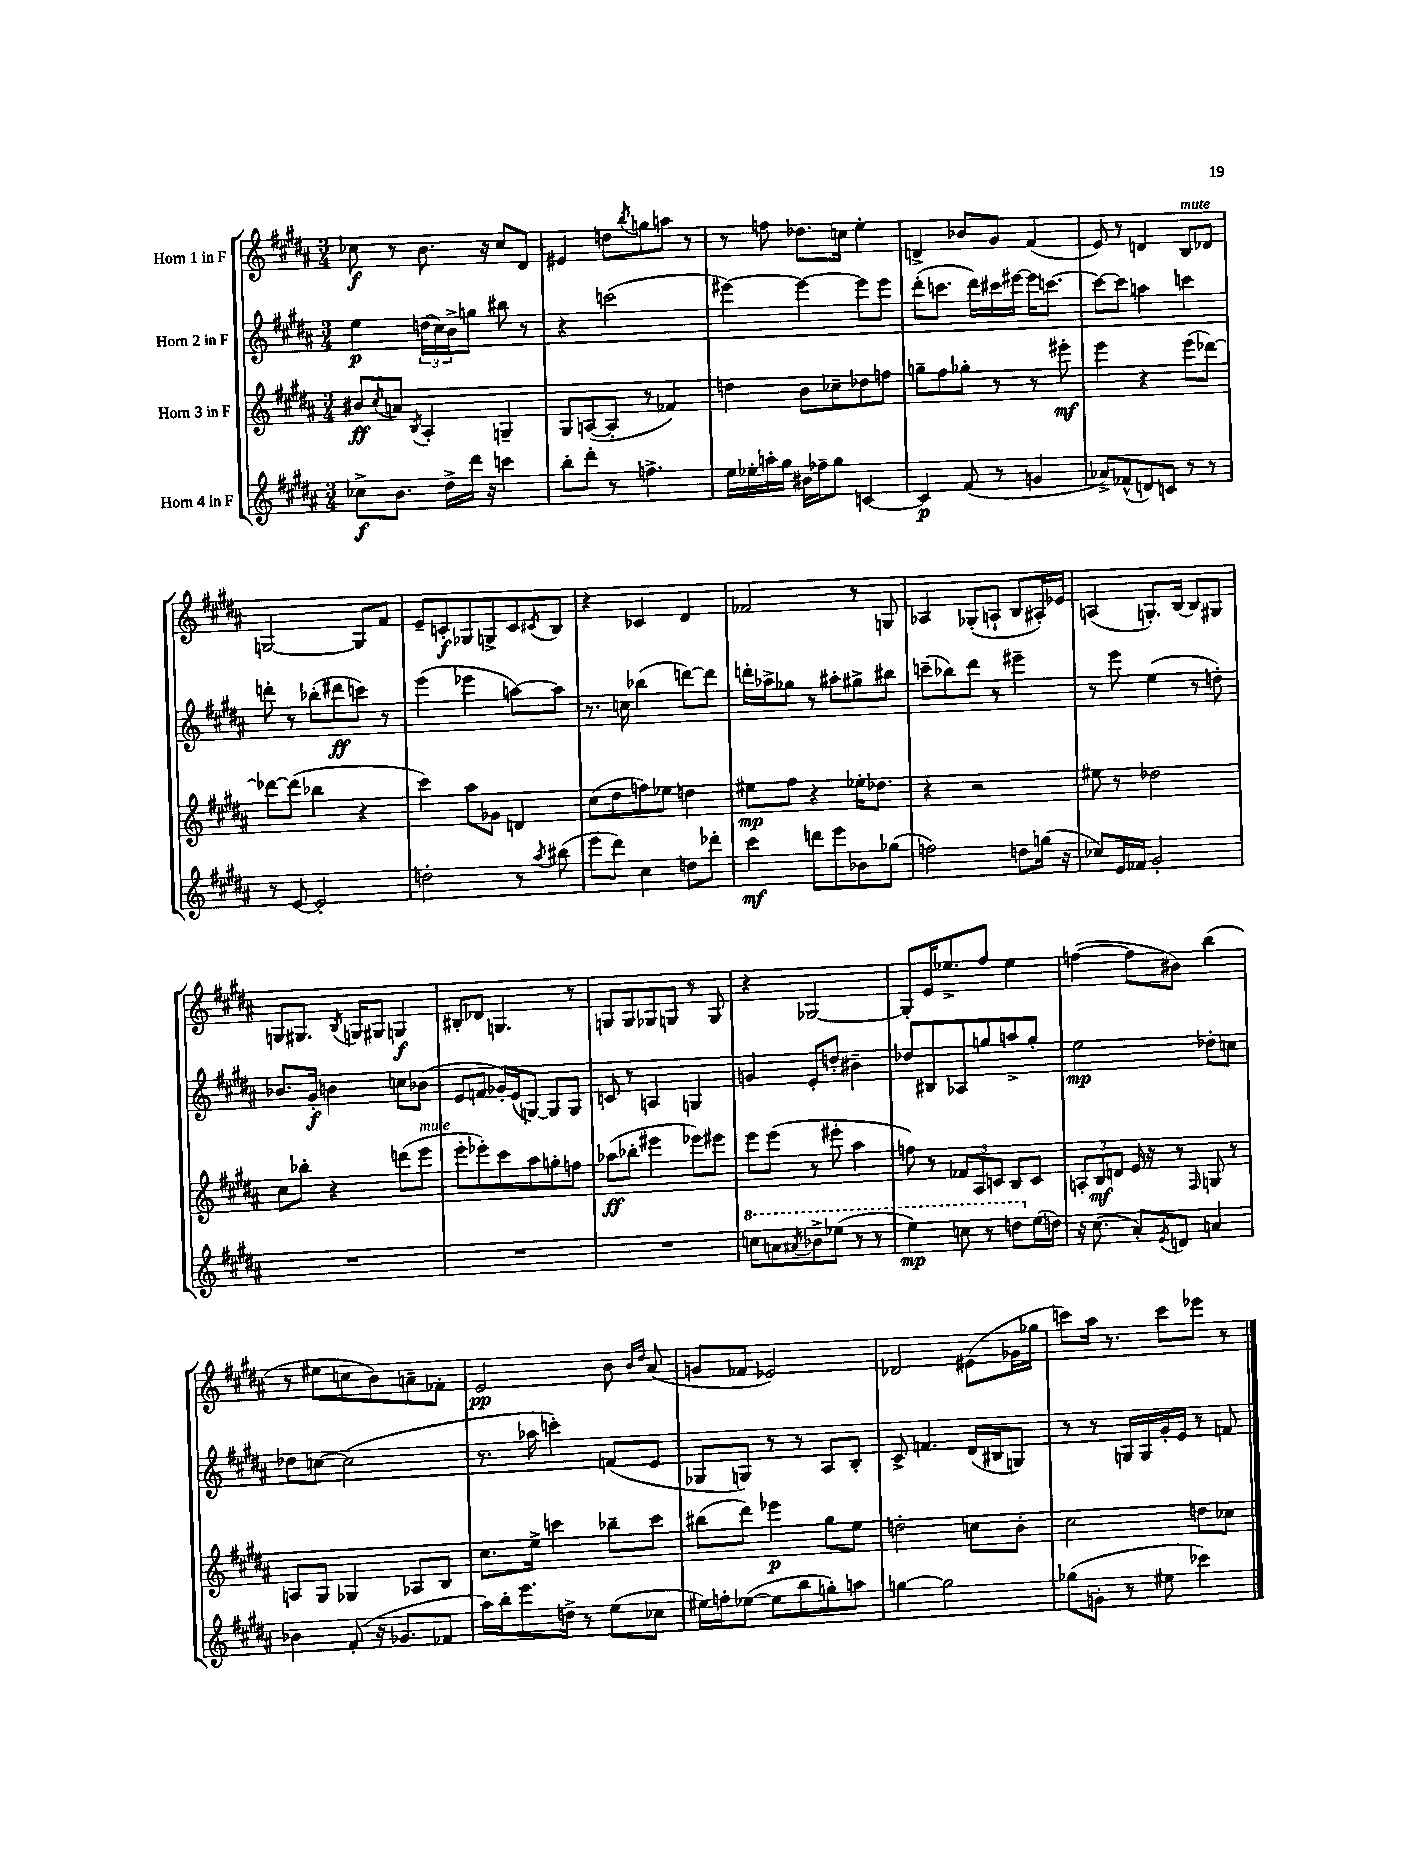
<<
\new StaffGroup <<
\new Staff = "s0" \with { instrumentName = "Horn 1 in F" } {
    \clef treble \key b \major \numericTimeSignature \time 3/4
    ces''8\f r8 b'8. r16 ces''8 dis'8 |
    eis'4 d''8 \acciaccatura { b''8 } g''8 a''8 r8 |
    r8 f''8 des''8. c''16 e''4-. |
    d'4-> bes'8 gis'8 fis'4( |
    e'8) r8 d'4 b8^\markup { \italic "mute" } des'8 |
    g2~ g8 fis'8 |
    e'8-- c'8-.\f ges8 g8-> c'8 \acciaccatura { cis'8 } b8 |
    r4 ces'4 dis'4 |
    fes'2 r8 g8 |
    aes4 ges8-.( a8-! b8 ais16-.) ees'16 |
    a4( g8.-.) b16~ b8 gis8 |
    g8 gis8. \acciaccatura { b8 } g16 gis8 g4\f |
    bis8-. des'8 g4. r8 |
    g8 g8 ges8 g8 r8 g8 |
    r4 ges2~ |
    ges8-. e'16 ees''8.-> fis''8 ees''4 |
    f''4~( f''8 bis'8) b''4( |
    r8 eis''8 c''8 b'8) a'8-- fes'8-. |
    e'2\pp b'8 \grace { b'16 dis''16 } ais'8( |
    g'8 fes'8 ees'2) |
    des'2 eis'8( ges'16 ges''16 |
    c'''8) ais''16 r8. c'''8 ees'''8 r8 \bar "|." |
}
\new Staff = "s1" \with { instrumentName = "Horn 2 in F" } {
    \clef treble \key b \major \numericTimeSignature \time 3/4
    e''4\p \tuplet 3/2 { d''16( cis''16) b'16-> } g''8 bis''8 r8 |
    r4 c'''2( |
    eis'''4~) eis'''4~ eis'''8 eis'''8 |
    dis'''8-.( c'''8. dis'''16) cis'''16 eis'''16~ eis'''16 c'''8.~ |
    c'''8~ c'''8 a''4 c'''4 |
    d'''8-. r8 bes''8-.( dis'''8\ff c'''8) r8 |
    e'''4( ees'''4 a''8~) a''8 |
    r8. c''16 bes''4( d'''8~) d'''8 |
    d'''16-. aes''16-> ges''8 r8 ais''8-. gis''8-> bis''8 |
    c'''8--( bes''8) dis'''8 r8 eis'''4-- |
    r8 e'''8 e''4( r8 d''8-.) |
    bes'8. gis'16-.\f b'4 c''8 bes'8( |
    e'8 f'8 ges'16-.) e'16( g8~) g8 g8 |
    c'8 r8 a4 g4 |
    g'4 e'8-. d''8-. bis'4-- |
    des''8 bis8 aes8 g''8 a''8-> g''8-. |
    e''2\mp des''8-. c''8 |
    des''8 c''8~ c''2( |
    r8. aes''16 c'''4-.) f'8( e'8 |
    ges8 g8) r8 r8 ais8 b8-. |
    cis'8-> f'4. dis'16( bis16 g8) |
    r8 r8 g16 g16 gis'16-. e'16 r8 f'8 \bar "|." |
}
\new Staff = "s2" \with { instrumentName = "Horn 3 in F" } {
    \clef treble \key b \major \numericTimeSignature \time 3/4
    bis'8\ff \acciaccatura { cis''8 } a'8 \acciaccatura { b8 } ais4-. g4-- |
    gis8 a8~( a8-. r8 fes'4) |
    d''4 b'8 ces''8-- des''8 f''8 |
    g''8-- fis''8 ges''8-. r8 r8 eis'''8-.\mf |
    e'''4 r4 e'''8( des'''8~) |
    des'''8~ des'''8( bes''4 r4 |
    cis'''4) ais''8 ges'8 d'4 |
    cis''8( dis''8 f''8) ees''8 d''4 |
    eis''8\mp fis''8 r4 ees''16-. des''8. |
    r4 r2 |
    eis''8 r8 des''2 |
    cis''8 bes''8-. r4 d'''8( e'''8^\markup { \italic "mute" } |
    e'''8-. ees'''8-.) cis'''8 ais''8 g''8-. f''8 |
    aes''8\ff( bes''8-. eis'''4 ees'''8) eis'''8 |
    e'''8 e'''8( r8 eis'''8-. ais''4 |
    f''8) r8 \tuplet 3/2 { fes'8 ais8 c'8 } b8 c'8 |
    \tuplet 3/2 { a8-. b8\mf d'8 } e'16 r16 r8 \grace { fis16 } g8 r8 |
    a8 gis8 ges4 aes8 b8 |
    cis''8. e''16-> c'''4 bes''8-- c'''8 |
    bis''8( dis'''8) ees'''4\p gis''8 e''8 |
    d''2-. c''8 b'8-. |
    cis''2 d''8 ces''8 \bar "|." |
}
\new Staff = "s3" \with { instrumentName = "Horn 4 in F" } {
    \clef treble \key b \major \numericTimeSignature \time 3/4
    ces''8->\f b'8. dis''16-> dis'''16 r16 c'''4 |
    b''8-. dis'''8-. r8 f''4.-> |
    e''16 ees''16-. a''16-. gis''16 bis'16 fes''16-- gis''8 c'4~ |
    c'4\p fis'8( r8 g'4 |
    aes'8->) fes'8-^( d'8) c'8 r8 r8 |
    r8 e'8~ e'2-. |
    d''2-. r8 \acciaccatura { ais''8 } bis''8( |
    e'''8 dis'''8) cis''4 d''8 des'''8-. |
    cis'''4\mf d'''8 e'''8 bes'8 ges''8( |
    f''2) d''8 g''16( r16 |
    ces''8) e'16 fes'16 gis'2-. |
    R2. |
    R2. |
    R2. |
    \ottava #1 c'''8 a''8 \acciaccatura { ais''8 } bes''8-> ees'''8( r8 r8 |
    e'''4\mp) c'''8 r8 d'''8 \ottava #0 e''16( d''16) |
    r16 cis''8.( ais'8-.) \acciaccatura { e'8 } d'8 a'4 |
    bes'4 fis'8-.( r16 ges'8. fes'8 |
    ais''16) b''16-. e'''8. d''16-> r8 e''8( ces''8 |
    eis''16) f''16-. ees''8~( ees''8 b''8 g''8-.) a''8 |
    g''4~ g''2 |
    ges''8( g'8-. r8 eis''8 ces'''4) \bar "|." |
}
>>
>>
\layout { \context { \Score \remove "Bar_number_engraver" } }
